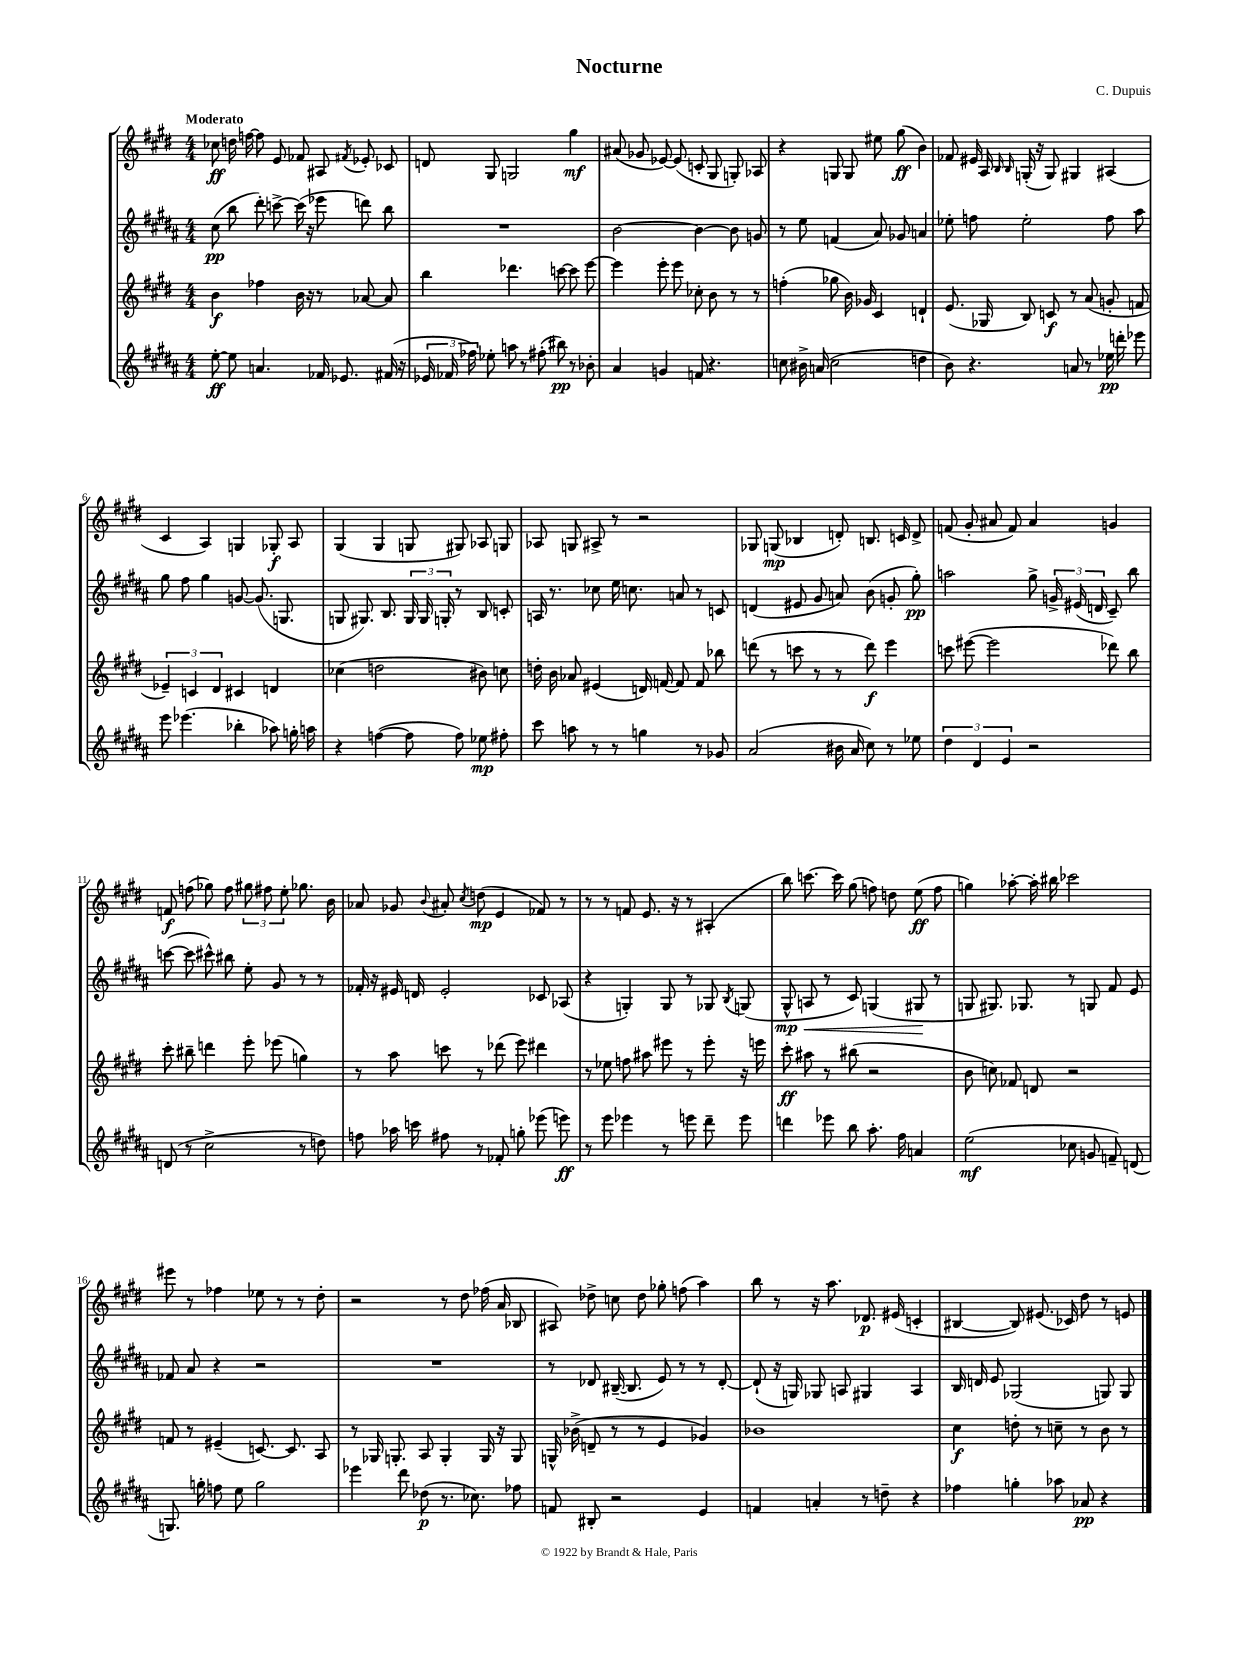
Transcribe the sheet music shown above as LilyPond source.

\header { title = "Nocturne" composer = "C. Dupuis" }
<<
\new StaffGroup <<
\new Staff = "s0" {
    \clef treble \key e \major \numericTimeSignature \time 4/4 \tempo "Moderato"
    \autoBeamOff ces''8\ff d''16 f''16~ f''8 e'8 fes'8 ais8 \acciaccatura { fis'8 } ees'8-. ces'8 |
    d'8 gis8 g2 gis''4\mf |
    ais'8( ges'8 ees'8~) ees'8( c'8-. gis8 g8-.) aes8 |
    r4 g8 g8 eis''8 gis''8\ff( b'4) |
    fes'8 eis'16 a16 \grace { b16 b16 } g16-.( r16 g8) gis4 ais4( |
    cis'4 a4) g4 ges8-.\f a8 |
    gis4( gis4 g8 gis8) aes8 g8 |
    aes8 g8 ais8-> r8 r2 |
    ges8 g8\mp( bes4 d'8-.) b8. c'16 d'8-> |
    f'8( gis'8-. ais'8 f'8) ais'4 g'4 |
    f'8\f f''8( ges''8) f''8 \tuplet 3/2 { gis''8 fis''8 e''8-. } ges''8. b'16 |
    aes'8 ges'8 \appoggiatura { b'8 } ais'8-. \acciaccatura { cis''8 } d''8\mp( e'4 fes'8) r8 |
    r8 r8 f'8 e'8. r16 r8 ais4-.( |
    b''8) c'''8.~ c'''16 gis''8( f''8) d''8 e''8\ff( f''8 |
    g''4) aes''8~-. aes''16-. bis''16 ces'''2 |
    eis'''8 r8 fes''4 ees''8 r8 r8 dis''8-. |
    r2 r8 dis''8 fes''16( a'16 bes8 |
    ais8) des''8-> c''8 des''8 ges''8-. f''8( a''4) |
    b''8 r8 r16 a''8. des'8.\p eis'16( c'4-. |
    bis4~ bis8) eis'8.( ces'16) dis''8 r8 e'8 \bar "|." |
}
\new Staff = "s1" {
    \clef treble \key b \major \numericTimeSignature \time 4/4
    \autoBeamOff cis''8\pp( b''8 dis'''8-.) c'''8~-> c'''16( r16 ees'''8 d'''8) b''8 |
    R1 |
    b'2~ b'4~ b'8 g'8 |
    r8 e''8 f'4( ais'8) ges'8 a'4 |
    ees''8-. f''8 ees''2-. f''8 ais''8 |
    gis''8 fis''8 gis''4 g'8~ g'8.( g8. |
    g8 gis8.) b8. \tuplet 3/2 { gis16 gis16 g16-. } r8 b8 c'8-. |
    a16 r8. ces''8 e''16 c''8. a'8 r8 c'8 |
    d'4( eis'8 gis'8 a'8) b'8( g'8-. gis''8-.\pp) |
    a''2 gis''8-> \tuplet 3/2 { g'16-> eis'16( d'16 } cis'8--) b''8 |
    c'''8~( c'''8 cis'''8-^) bis''8 e''8-. gis'8 r8 r8 |
    fes'16-. r16 eis'16 d'16 eis'2-. ces'8 aes8( |
    r4 g4-.) g8 r8 ges8 \acciaccatura { b8 } g8( |
    gis8-^\mp a8\< r8 cis'8) g4( gis8\! r8 |
    g8 gis8.) ges8. r8 g8 fis'8 e'8 |
    fes'8 ais'8 r4 r2 |
    R1 |
    r8 des'8 bis16~--( bis8. e'8) r8 r8 des'8~-. |
    des'8-!( r16 g16) ges8 a8 gis4 a4 |
    b16 d'16 e'8 ges2( g8) g8 \bar "|." |
}
\new Staff = "s2" {
    \clef treble \key e \major \numericTimeSignature \time 4/4
    \autoBeamOff b'4\f fes''4 b'16 r16 r8 aes'8~ aes'8 |
    b''4 des'''4. c'''8~ c'''8 e'''8~ |
    e'''4 e'''8-. e'''8 ces''8-. b'8 r8 r8 |
    f''4-.( ges''8 b'16) ges'16 cis'4 d'4-! |
    e'8.( ges16 b8) c'8\f r8 a'8( g'8-. f'8 |
    \tuplet 3/2 { ees'4--) c'4 dis'4 } cis'4 d'4 |
    ces''4( d''2 bis'8) c''8 |
    d''16-. b'16 aes'8 eis'4( d'16) f'16~ f'8 f'8 bes''8 |
    d'''8( r8 c'''8 r8 r8 d'''8\f) e'''4 |
    c'''8 eis'''8~( eis'''2 des'''8) b''8 |
    cis'''8-. bis''8-- d'''4 e'''8-. ees'''8( g''4) |
    r8 a''8 c'''8 r8 des'''8( e'''8) dis'''4 |
    r8 ees''8 f''8 ais''8 eis'''8 r8 eis'''8-. r16 e'''16 |
    cis'''8-.\ff ais''8 r8 bis''8( r2 |
    b'8 c''8) fes'8 d'8 r2 |
    f'8 r8 eis'4--( c'8.~) c'8. a8 |
    r8 ges16 g8.-. a8 g4-. g16 r16 g8 |
    g16-^ bes'16->( d'8-- r8 r8 e'4 ges'4) |
    bes'1 |
    cis''4\f d''8-. r8 c''8-- r8 b'8 r8 \bar "|." |
}
\new Staff = "s3" {
    \clef treble \key b \major \numericTimeSignature \time 4/4
    \autoBeamOff e''8~-.\ff e''8 a'4. fes'16 ees'8. fis'16( r16 |
    \tuplet 3/2 { ees'16 fes'16 fes''16) } ees''8-. a''8 r8 fis''8-.( bis''8\pp) r8 bes'8-. |
    ais'4 g'4 f'8 r4. |
    c''8 bis'16-> a'16( c''2 d''4 |
    b'8) r4. a'8 r8 ees''16\pp d'''16-. ees'''8 |
    e'''8 ees'''4.( bes''4-. aes''8) g''16-. a''16 |
    r4 f''4~( f''8 f''8) ees''8\mp fis''8-. |
    cis'''8 a''8 r8 r8 g''4 r8 ges'8 |
    ais'2( bis'16 ais'16 cis''8) r8 ees''8 |
    \tuplet 3/2 { dis''4 dis'4 e'4 } r2 |
    d'8( r8 cis''2-> r8 d''8) |
    f''8 aes''16 c'''16 fis''8 r8 fes'8-. g''8-. ees'''8( e'''8\ff) |
    r8 e'''8 ees'''4 r8 e'''8 dis'''8-- e'''8 |
    d'''4 ees'''8 b''8 ais''8.-. fis''16 a'4 |
    e''2\mf( ces''8 g'8 f'8--) d'8( |
    g8.) g''16-. f''8 e''8 g''2 |
    ees'''4 dis'''8 des''8\p( r8. ces''8.) fes''8 |
    f'8 bis8-. r2 e'4 |
    f'4 a'4-. r8 d''8-- r4 |
    fes''4 g''4-. aes''8 aes'8\pp r4 \bar "|." |
}
>>
>>
